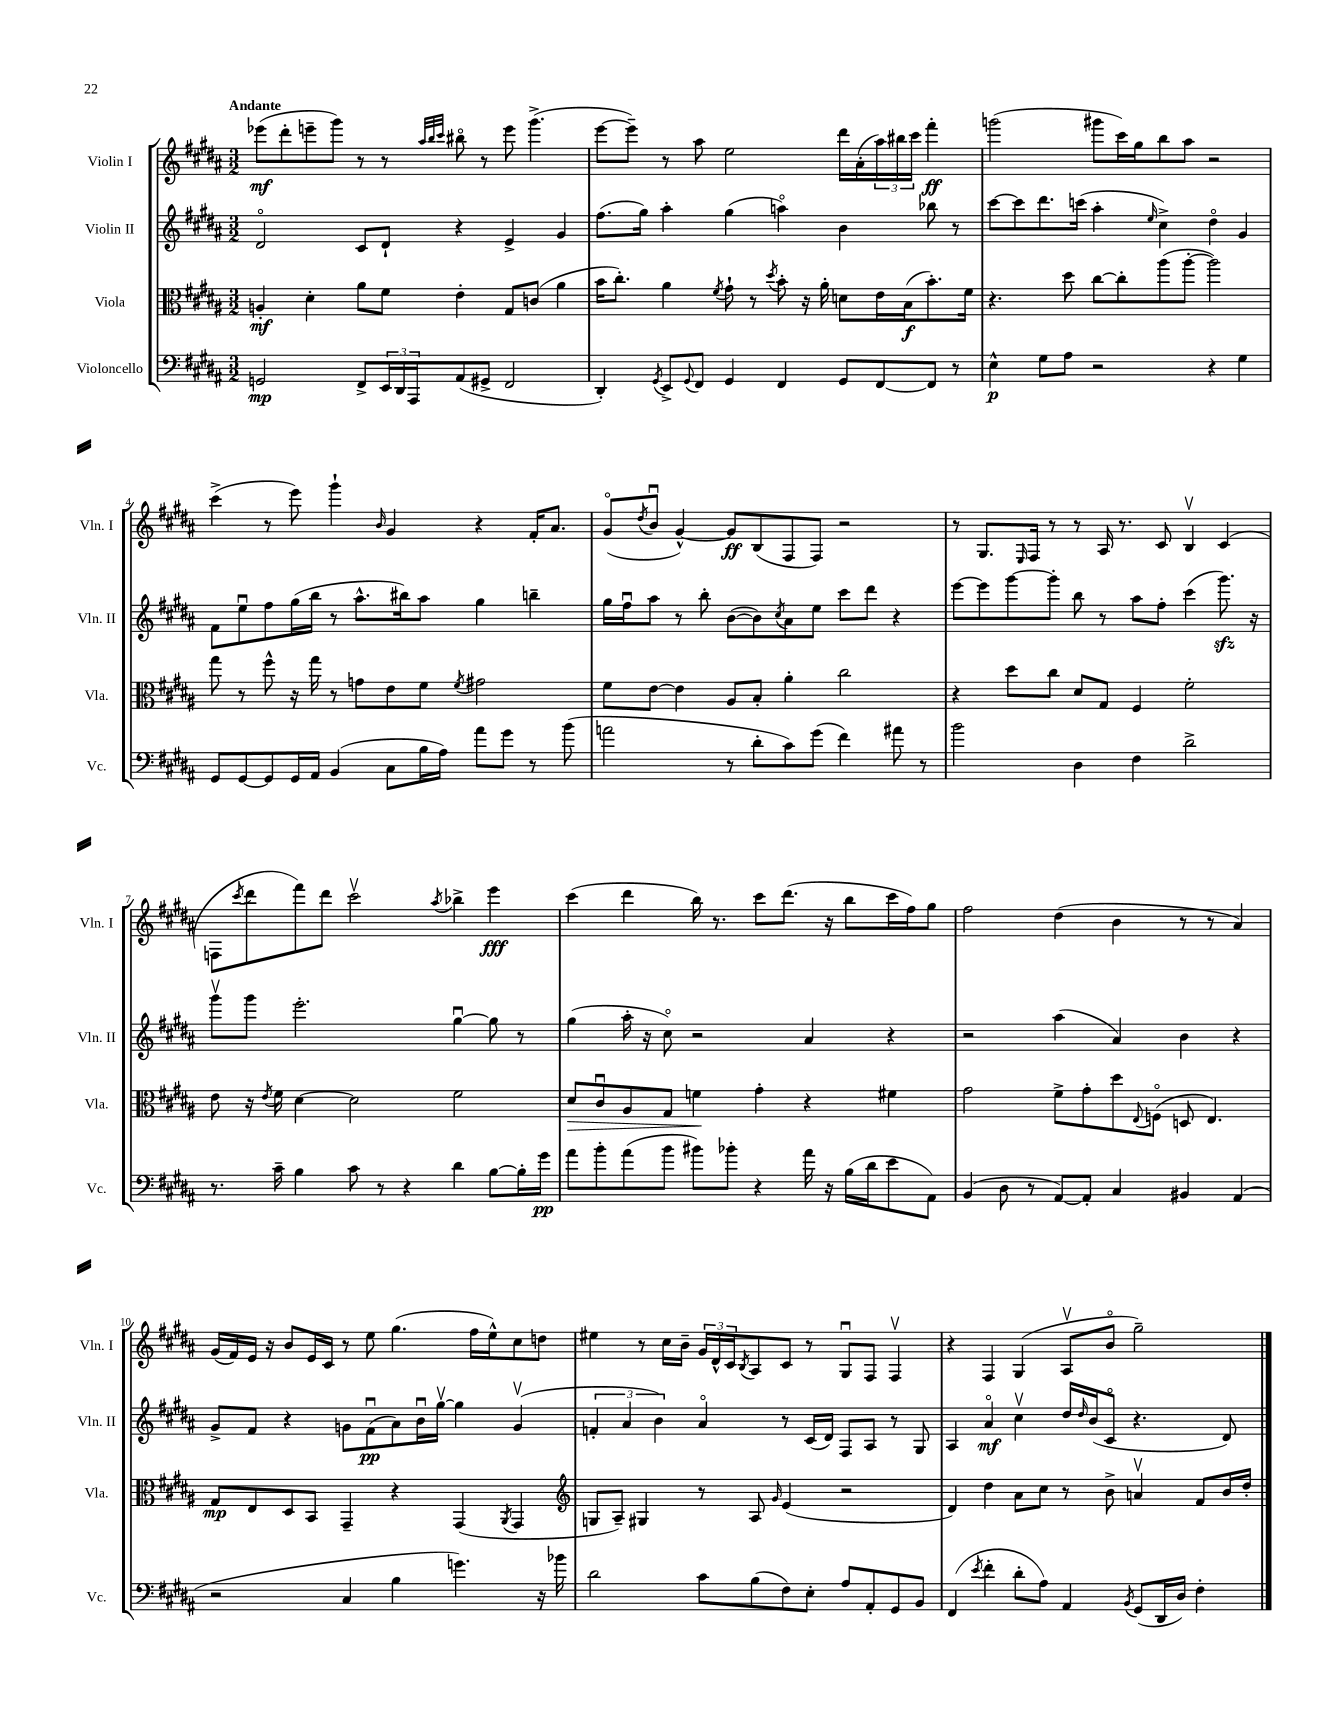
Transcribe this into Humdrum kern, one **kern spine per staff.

**kern	**kern	**kern	**kern
*staff4	*staff3	*staff2	*staff1
*clefF4	*clefC3	*clefG2	*clefG2
*k[f#c#g#d#a#]	*k[f#c#g#d#a#]	*k[f#c#g#d#a#]	*k[f#c#g#d#a#]
*M3/2	*M3/2	*M3/2	*M3/2
2GG/	4A'/	2d#o/	(8eee-\L
.	.	.	8ddd#'\
.	4d#'\	.	8eee~\
.	.	.	8ggg#\J)
8FF#^/L	8a#\L	8c#/L	8r
24EE/L	8f#\J	8d#`/J	8r
24DD#/	.	.	.
24AAA#/J	.	.	.
.	.	.	32qqaa#/LLL
.	.	.	32qqbb/
.	.	.	32qqccc#/JJJ
(8AA#/	4e'\	4r	8bb#o\
8GG#^/J	.	.	8r
2FF#/	8G#/L	4e^/	8eee\
.	(8c/J	.	(4.ggg#^\
.	4a#\	4g#/	.
=	=	=	=
4DD#'/)	16b\LK	(8.ff#\L	[8eee\L
.	8.cc#'\J)	.	.
.	.	.	8eee~\]J)
.	.	16gg#\Jk)	.
8qGG#/	.	.	.
8EE^/L	4a#\	4aa#'\	8r
8qqGG#/	.	.	.
8FF#/J	.	.	8aa#\
.	8qf#/	.	.
4GG#/	8g#`\	(4gg#\	2ee\
.	8r	.	.
.	8qdd#/	.	.
4FF#/	8b'\	4aao\)	.
.	16r	.	.
.	16a#'\	.	.
8GG#/L	8d\L	4b\	16ddd#\LL
.	.	.	(16a#'\
[8FF#/	16e\L	.	24aa#\)
.	.	.	24bb#\
.	(16B\J	.	.
.	.	.	24ccc#\JJ
8FF#/]J	8.b'\)	8bb-\	4fff#'\
8r	.	8r	.
.	16f#\Jk	.	.
=	=	=	=
4E^^\	4.r	[8ccc#\L	(2ggg\
.	.	8ccc#\]	.
8G#\L	.	8.ddd#\	.
8A#\J	8dd#\	.	.
.	.	(16ccc\Jk	.
2r	[8cc#\L	4aa#'\	8ggg#\L
.	8cc#'\]	.	16ccc#\L)
.	.	.	16gg#\J
.	.	16qqee/	.
.	(8aa#\	4cc#^\)	8bb\
.	[8aa#'\J	.	8aa#\J
4r	2aa#\])	4dd#o\	2r
4G#\	.	4g#/	.
=	=	=	=
8GG#/L	8gg#\	8f#\L	(4ccc#^\
[8GG#/	8r	8eeu\	.
8GG#/]	8ff#^^\	8ff#\	8r
16GG#/L	16r	(16gg#\L	8eee\)
16AA#/JJ	16gg#\	16bb\JJ	.
(4BB/	8r	8r	4ggg#`\
.	8g\L	8.aa#^^\L	.
.	.	.	16qqb/
8C#\L	8e\	.	4g#/
.	.	16bb#\k)	.
16B\L	8f#\J	8aa#\J	.
16A#\JJ)	.	.	.
.	8qf#/	.	.
8a#\L	2g#\	4gg#\	4r
8g#\J	.	.	.
8r	.	4bb~\	16f#'/LK
.	.	.	8.a#/J
(8b\	.	.	.
=	=	=	=
2a\	8f#\L	16gg#\LL	(8g#o/L
.	.	16ff#u\J	.
.	.	.	8qdd#/
.	[8e\J	8aa#\J	8bu/J
.	4e\]	8r	[4g#^^/)
.	.	8bb'\	.
8r	8A#/L	([8b\L	8g#/]L
8d#'\L	8B'/J	8b\])	(8B/
.	.	8qcc#/	.
8c#\)	4a#'\	8a#\	8F#/
(8g#\J	.	8ee\J	8F#/J)
4f#\)	2cc#\	8ccc#\L	2r
.	.	8ddd#\J	.
8a#\	.	4r	.
8r	.	.	.
=	=	=	=
2b\	4r	[8eee\L	8r
.	.	8eee\]	8.G#/L
.	8dd#\L	[8ggg#\	.
.	.	.	16qqE/
.	.	.	16F#/Jk
.	8cc#\J	8ggg#'\]J	8r
4D#\	8d#/L	8bb\	8r
.	8G#/J	8r	16A#/
.	.	.	8.r
4F#\	4F#/	8aa#\L	.
.	.	8ff#'\J	8c#/
2d#^\	2f#'\	(4ccc#\	4Bv/
.	.	8.ggg#\)	(4c#/
.	.	16r	.
=	=	=	=
8.r	8e\	8ggg#v\L	8F\L
.	.	.	8qccc#/
.	16r	8ggg#\J	8ddd#\
.	8qe/	.	.
16c#~\	16f#\	.	.
4B\	[4d#\	2.eee'\	8fff#\)
.	.	.	8ddd#\J
8c#\	2d#\]	.	2ccc#v\
8r	.	.	.
4r	.	.	.
.	.	.	8qaa#/
4d#\	2f#\	[4gg#u\	4bb-^\
[8B\L	.	8gg#\]	4eee\
16B'\]L	.	8r	.
16g#\JJ	.	.	.
=	=	=	=
8a#\L	8d#/L	(4gg#\	(4ccc#\
8b'\	8c#u/	.	.
(8a#\	8A#/	16aa#'\	4ddd#\
.	.	16r	.
8b\J	8G#/J	8cc#o\)	.
8b#\L)	4f\	2r	16bb\)
.	.	.	8.r
8b-'\J	.	.	.
4r	4g#'\	.	8ccc#\L
.	.	.	(8.ddd#\J
16a#\	4r	4a#/	.
16r	.	.	16r
(16B\LL	.	.	8bb\L
16d#\J	.	.	.
8e\	4f#\	4r	16ccc#\L
.	.	.	16ff#\J)
8AA#\J)	.	.	8gg#\J
=	=	=	=
(4BB/	2g#\	2r	2ff#\
8D#\	.	.	.
8r	.	.	.
[8AA#/L)	8f#^\L	(4aa#\	(4dd#\
8AA#'/]J	8g#'\	.	.
4C#/	8dd#\	4a#/)	4b\
.	8qqE/	.	.
.	(8Fo\J	.	.
4BB#/	8D/	4b\	8r
.	4.E/)	.	8r
(4AA#/	.	4r	4a#/)
=	=	=	=
2r	8G#/L	8g#^/L	(16g#/LL
.	.	.	16f#/)
.	8E/	8f#/J	16e/JJ
.	.	.	16r
.	8D#/	4r	8b/L
.	8BB/J	.	16e/L
.	.	.	16c#/JJ
4C#/	4GG#~/	8g\L	8r
.	.	(8f#u\	8ee\
4B\	4r	8a#\)	(4.gg#\
.	.	16bu\L	.
.	.	[16gg#v\JJ	.
4.g\)	(4GG#/	4gg#\]	.
.	.	.	16ff#\LL
.	.	.	16ee^^\J)
.	8qAA#/	.	.
.	4GG#/	(4gv/	8cc#\
16r	.	.	8dd\J
16b-\	.	.	.
=	=	=	=
*	*clefG2	*	*
2d#\	8G/L	6f'/	4ee#\
.	8A#~/J)	.	.
.	.	6a#/	.
.	4G#/	.	8r
.	.	6b\)	.
.	.	.	16cc#\LL
.	.	.	16b~\JJ
8c#\L	8r	4a#o/	24g#/LL
.	.	.	24d#^^/
.	.	.	24c#/J
.	.	.	8qB/
(8B\	8A#/	.	8A#/
.	16qqg#/	.	.
8F#\)	(4e/	8r	8c#/J
8E'\J	.	(16c#/LL	8r
.	.	16d#/JJ)	.
8A#/L	2r	8F#/L	8G#u/L
8AA#'/	.	8A#/J	8F#/J
8GG#/	.	8r	4F#v/
8BB/J	.	8G#/	.
=	=	=	=
(4FF#/	4d#/)	4A#/	4r
8qe/	.	.	.
4f#'\	4dd#\	4a#o/	4F#/
8d#'\L	8a#\L	4cc#v\	(4G#/
8A#\J)	8cc#\J	.	.
4AA#/	8r	16dd#/LL	8A#v/L
.	.	16qqdd#/	.
.	.	(16b/J	.
.	8b^\	8c#o/J	8bo/J
8qBB/	.	.	.
(8GG#/L	4av/	4.r	2gg#~\)
16DD#/L	.	.	.
16D#/JJ)	.	.	.
4F#'\	8f#/L	.	.
.	16b/L	8d#/)	.
.	16dd#'/JJ	.	.
==	==	==	==
*-	*-	*-	*-
